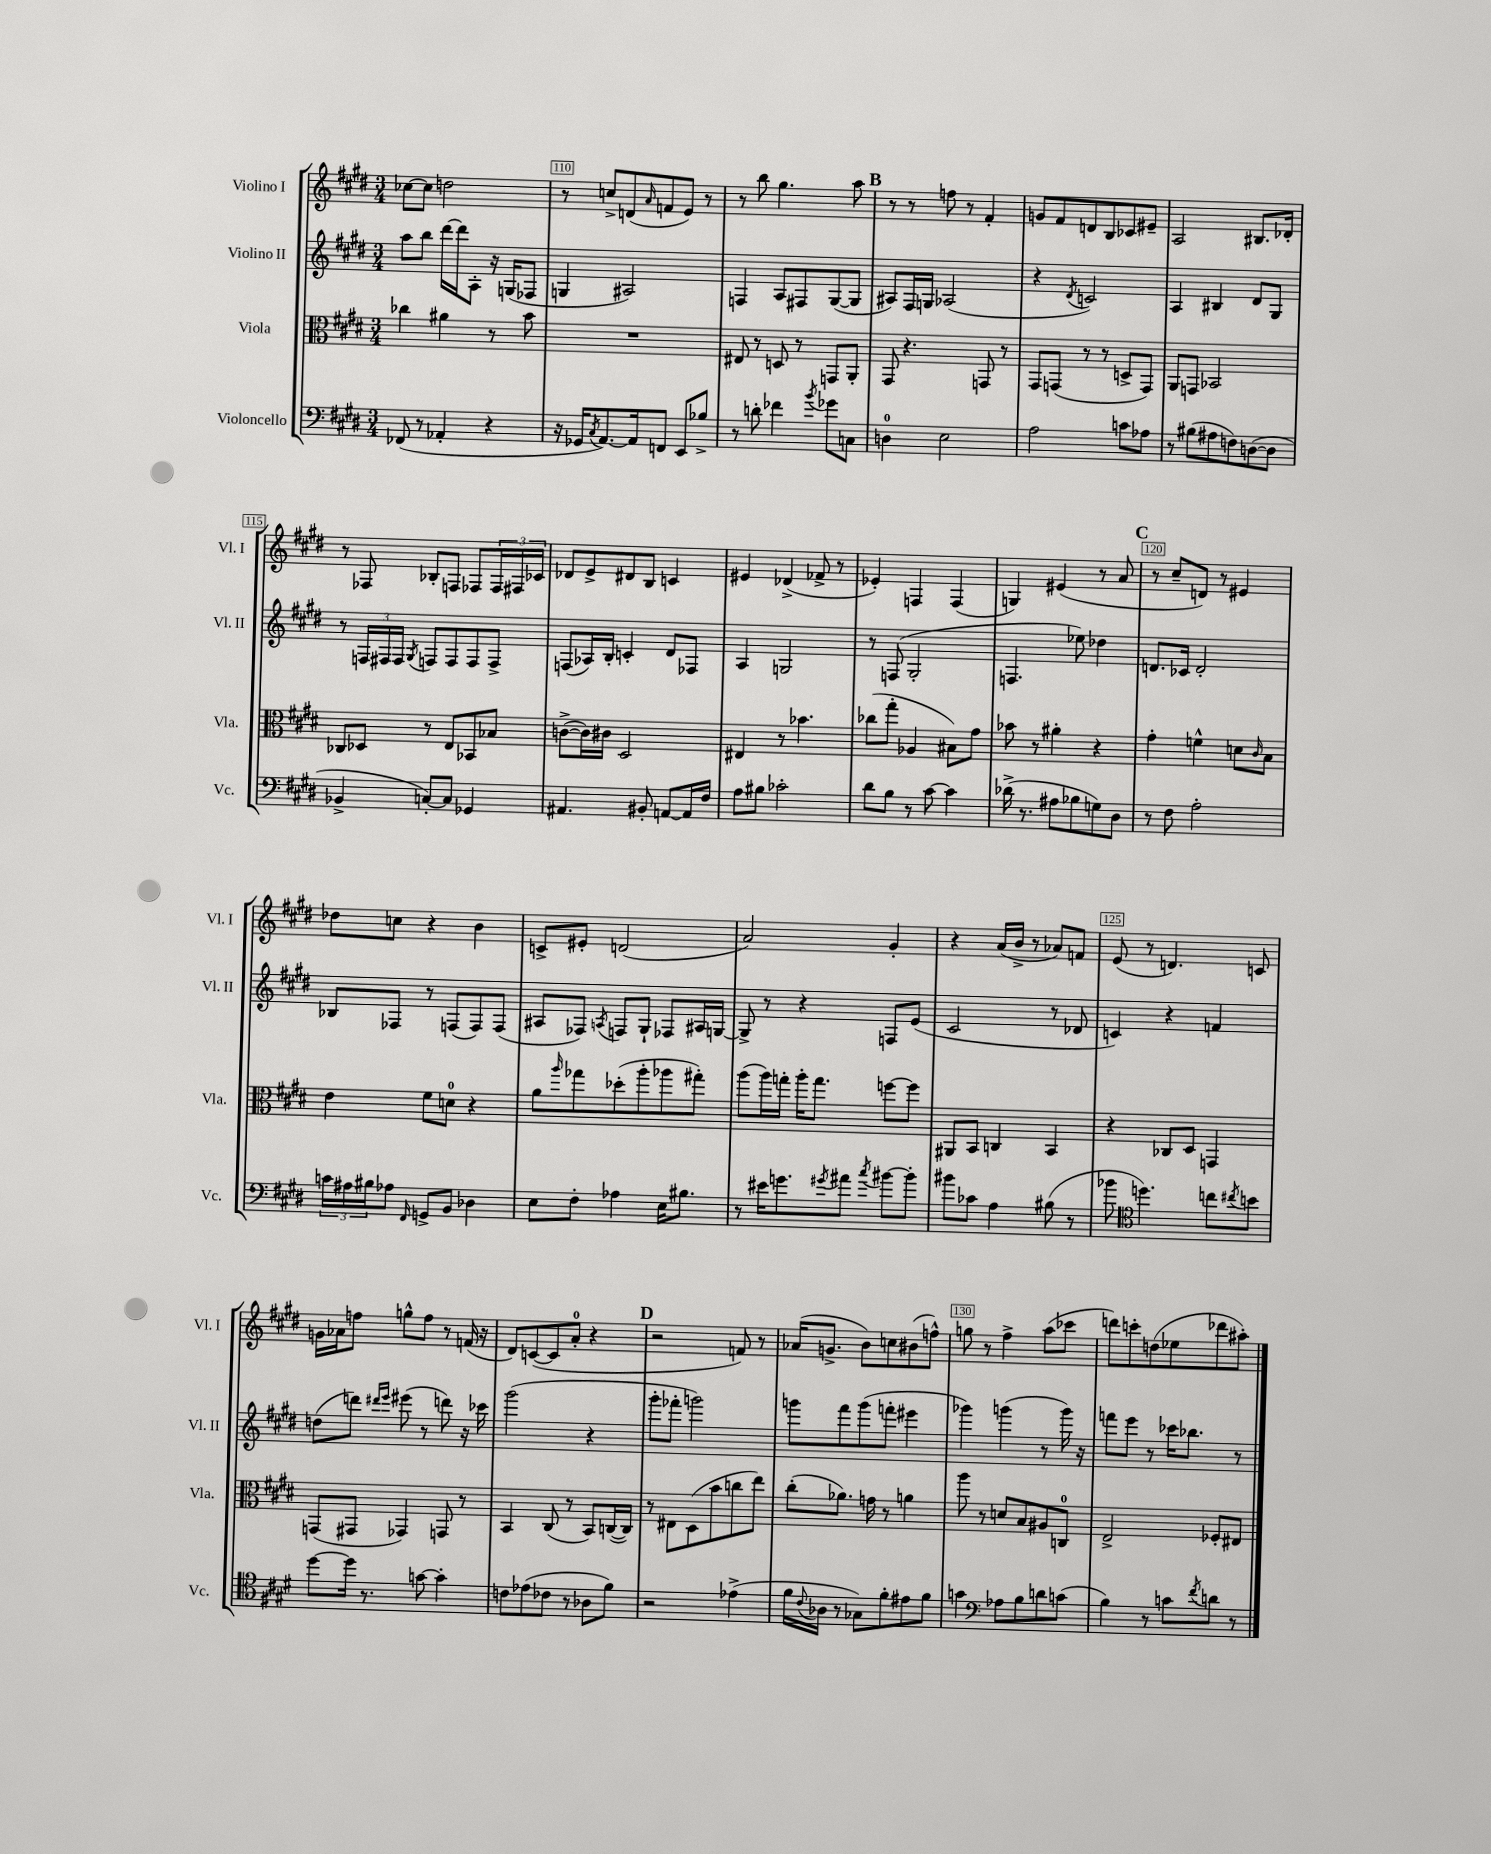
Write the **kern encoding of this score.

**kern	**kern	**kern	**kern
*staff4	*staff3	*staff2	*staff1
*clefF4	*clefC3	*clefG2	*clefG2
*k[f#c#g#d#]	*k[f#c#g#d#]	*k[f#c#g#d#]	*k[f#c#g#d#]
*M3/4	*M3/4	*M3/4	*M3/4
(8FF-/	4cc-\	8aa\L	[8cc-\L
8r	.	8bb\J	8cc-\]J
4AA-'/	4a#\	[16ddd#\LL	2dd\
.	.	16ddd#\]J	.
.	.	8A'\J	.
4r	8r	16r	.
.	.	(16G/LK	.
.	8b\	8F-/J	.
=	=	=	=
16r	2.r	4G/	8r
16GG-/LK	.	.	.
8qC#/	.	.	.
[8.AA/)	.	.	8cc^/L
.	.	2A#/)	(8d/
16AA/]k	.	.	.
.	.	.	16qqa/
8FF/J	.	.	8f/
8EE/L	.	.	8e/J)
8B-^/J	.	.	8r
=	=	=	=
8r	8E#/	4F/	8r
8d'\	8r	.	8bb\
4f-\	8D/	8A/L	4.gg#\
.	8r	8F#/	.
8qb/	.	.	.
8g-\L	8GG/L	([8G#/	.
8C\J	8AA'/J	8G#/]J	8aa\
=	=	=	=
4D\	8GG#/	8A#/L)	8r
.	4.r	16F#/L	8r
.	.	16G/JJ	.
2E\	.	(2A-/	8ff\
.	.	.	8r
.	8GG/	.	4f#'/
.	8r	.	.
=	=	=	=
2A\	8GG#/L	4r	8g/L
.	(8GG/J	.	8f#/
.	.	8qd#/	.
.	8r	2c/)	8d/
.	8r	.	8B/
8c\L	8D^/L	.	8c-/
8A-\J	8GG/J)	.	8e#~/J
=	=	=	=
8r	8AA/L	4A/	2A/
(8B#\L	8GG/J	.	.
8A#\	2BB-/	4B#/	.
8F\)	.	.	.
([8D\	.	8d#/L	8.B#/L
8D\]J	.	8G#/J	.
.	.	.	16d-'/Jk
=	=	=	=
4BB-^/	8C-/L	8r	8r
.	8D-/J	24F/LL	8F-/
.	.	24F#/	.
.	.	24F#/JJ	.
.	.	8qG#/	.
[8C'/L)	8r	8F/L	8B-'/L
8C/]J	8E/L	8F/	8F/J
4GG-/	8BB-/	8F/	8F-/L
.	8B-/J	8F^/J	24F-/L
.	.	.	24F#/
.	.	.	24c-/JJ
=	=	=	=
4.AA#/	([8c^\L	(8F/L	8d-/L
.	16c\]L)	16A-/L)	8e^/
.	16c#\JJ	16B'/JJ	.
.	2D#/	4c'/	8d#/
8BB#'/	.	.	8B/J
[8AA/L	.	8d#/L	4c/
16AA/]L	.	8F-/J	.
16F#/JJ	.	.	.
=	=	=	=
8A\L	4E#/	4A/	4e#/
8B#\J	.	.	.
2c-'\	8r	2G/	(4d-^/
.	4.b-\	.	.
.	.	.	8f-^/
.	.	.	8r
=	=	=	=
8d#\L	(8cc-\L	8r	4e-'/)
8B\J	8gg#'\J	(8F/	.
8r	4A-/	2G#'/	4F/
[8c#\	.	.	.
4c#\]	8B#\L)	.	(4F/
.	8g#\J	.	.
=	=	=	=
(16d-^\	8b-\	4.F/	4G/)
8.r	.	.	.
.	8r	.	.
8A#\L	4a#'\	.	(4e#/
8B-\	.	8ee-\)	.
8G\)	4r	4dd-\	8r
8D#\J	.	.	8a/
=	=	=	=
8r	4g#'\	8.d/L	8r
8F#\	.	.	8cc#~/L
.	.	16c-/Jk	.
2A'\	4f^^\	2d'/	8d/J)
.	.	.	8r
.	8d\L	.	4e#/
.	16qqc#/	.	.
.	8B\J	.	.
=	=	=	=
24c\LL	4e\	8B-/L	8dd-\L
24A#\	.	.	.
24B#\J	.	.	.
8A-\J	.	8F-/J	8cc\J
16qqFF#/	.	.	.
8GG^/L	8f#\L	8r	4r
8BB/J	8d\J	(8F/L	.
4D-\	4r	8F/)	4b\
.	.	(8F/J	.
=	=	=	=
8E\L	8a\L	8A#/L	8c^/L
.	16qqaa/	.	.
8F#'\J	8gg-\	8F-/J)	8e#'/J
.	.	8qA/	.
4A-\	(8dd-'\	8F/L	(2d/
.	8aa'\	8G#`/J	.
16E\LK	8aa-\	8F-/L	.
8.B#\J	.	.	.
.	8gg#'\J)	16A#/L	.
.	.	[16G/JJ	.
=	=	=	=
8r	(8aa\L	8G^/]	2a/)
16e#\LK	16aa\L)	8r	.
8.g\	16gg'\JJ	.	.
.	16aa'\LK	4r	.
.	8.gg\J	.	.
8qg#/	.	.	.
8a#\J	.	.	.
8qcc#/	.	.	.
[8b#\L	[8ff\L	8F/L	4g#'/
8b#'\]J	8ff\]J	(8e/J	.
=	=	=	=
8b#\L	8AA#/L	2c#/	4r
8c-\J	8BB/J	.	.
4A\	4C/	.	(16a/LL
.	.	.	16b^/JJ
.	.	.	8r
(8B#\	4BB/	8r	8a-/L)
8r	.	8d-/	8f/J
=	=	=	=
8b-\	4r	4c/)	(8e/
*clefC4	*	*	*
4.dd\)	.	.	8r
.	8C-/L	4r	4.d/)
.	8D#/J	.	.
8cc\L	4GG/	4f/	.
8qcc#/	.	.	.
8b\J	.	.	8c/
=	=	=	=
[8dd#\L	(8GG/L	(8dd\L	16g\LL
.	.	.	16a-\J
16dd#\]Jk	8GG#/J	8ddd\J)	8ff\J
8.r	.	.	.
.	.	16qqddd#/LL	.
.	.	16qqeee/JJ	.
.	4GG-/)	(8eee#\	8gg^^\L
[8g\	.	8r	8ff\J
4g'\]	8GG/	8ddd\)	8r
.	8r	16r	(16f/
.	.	16ccc-\	16r
=	=	=	=
8c\L	4BB/	(2ggg#\	8d#/L)
(8e-\	.	.	([8c/
8c-\J	(8C#/	.	8c/]
8r	8r	.	8a'/J
8A-\L	8BB/L)	4r	4r
8f#\J)	([16C/L	.	.
.	16C/]JJ)	.	.
=	=	=	=
2r	8r	8ggg#'\L	2r
.	8E#\L	8fff-'\J	.
.	(8D#\	2ggg\)	.
.	8b\	.	.
(4e-^\	8cc\	.	8f/)
.	8ee\J)	.	8r
=	=	=	=
16f#\LL	(8cc#'\L	8ggg\L	(16a-/LK
8qqc#/	.	.	.
16A-\JJ	.	.	8.g^/J
8r	8.a-\J)	8fff#\	.
8G-\L)	.	(8ggg\	8b\L)
.	16g\	.	.
8f#'\	8r	8fff'\J	8cc\
8e#\	4a\	4eee#\	(8b#\
8f#\J	.	.	8ff^^\J)
=	=	=	=
4g\	8aa\	4ggg-\)	8gg\
.	8r	.	8r
*clefF4	*	*	*
8A-\L	8d/L	(4ggg\	4ff#^\
8B\	8B/	.	.
8d\	8A#/	8r	(8aa\L
(8c\J	8C/J	16ggg\)	8ccc-\J
.	.	16r	.
=	=	=	=
4B\)	2E^/	8fff\L	8ddd\L)
.	.	8eee\J	8ccc'\
8r	.	8r	(8dd\
8c\L	.	16ccc-\LK	8ee-\
.	.	8.bb-\J	.
8qf#/	.	.	.
8d\J	8F-'/L	.	8ddd-\
8r	8E#/J	8r	8aa#'\J)
==	==	==	==
*-	*-	*-	*-
